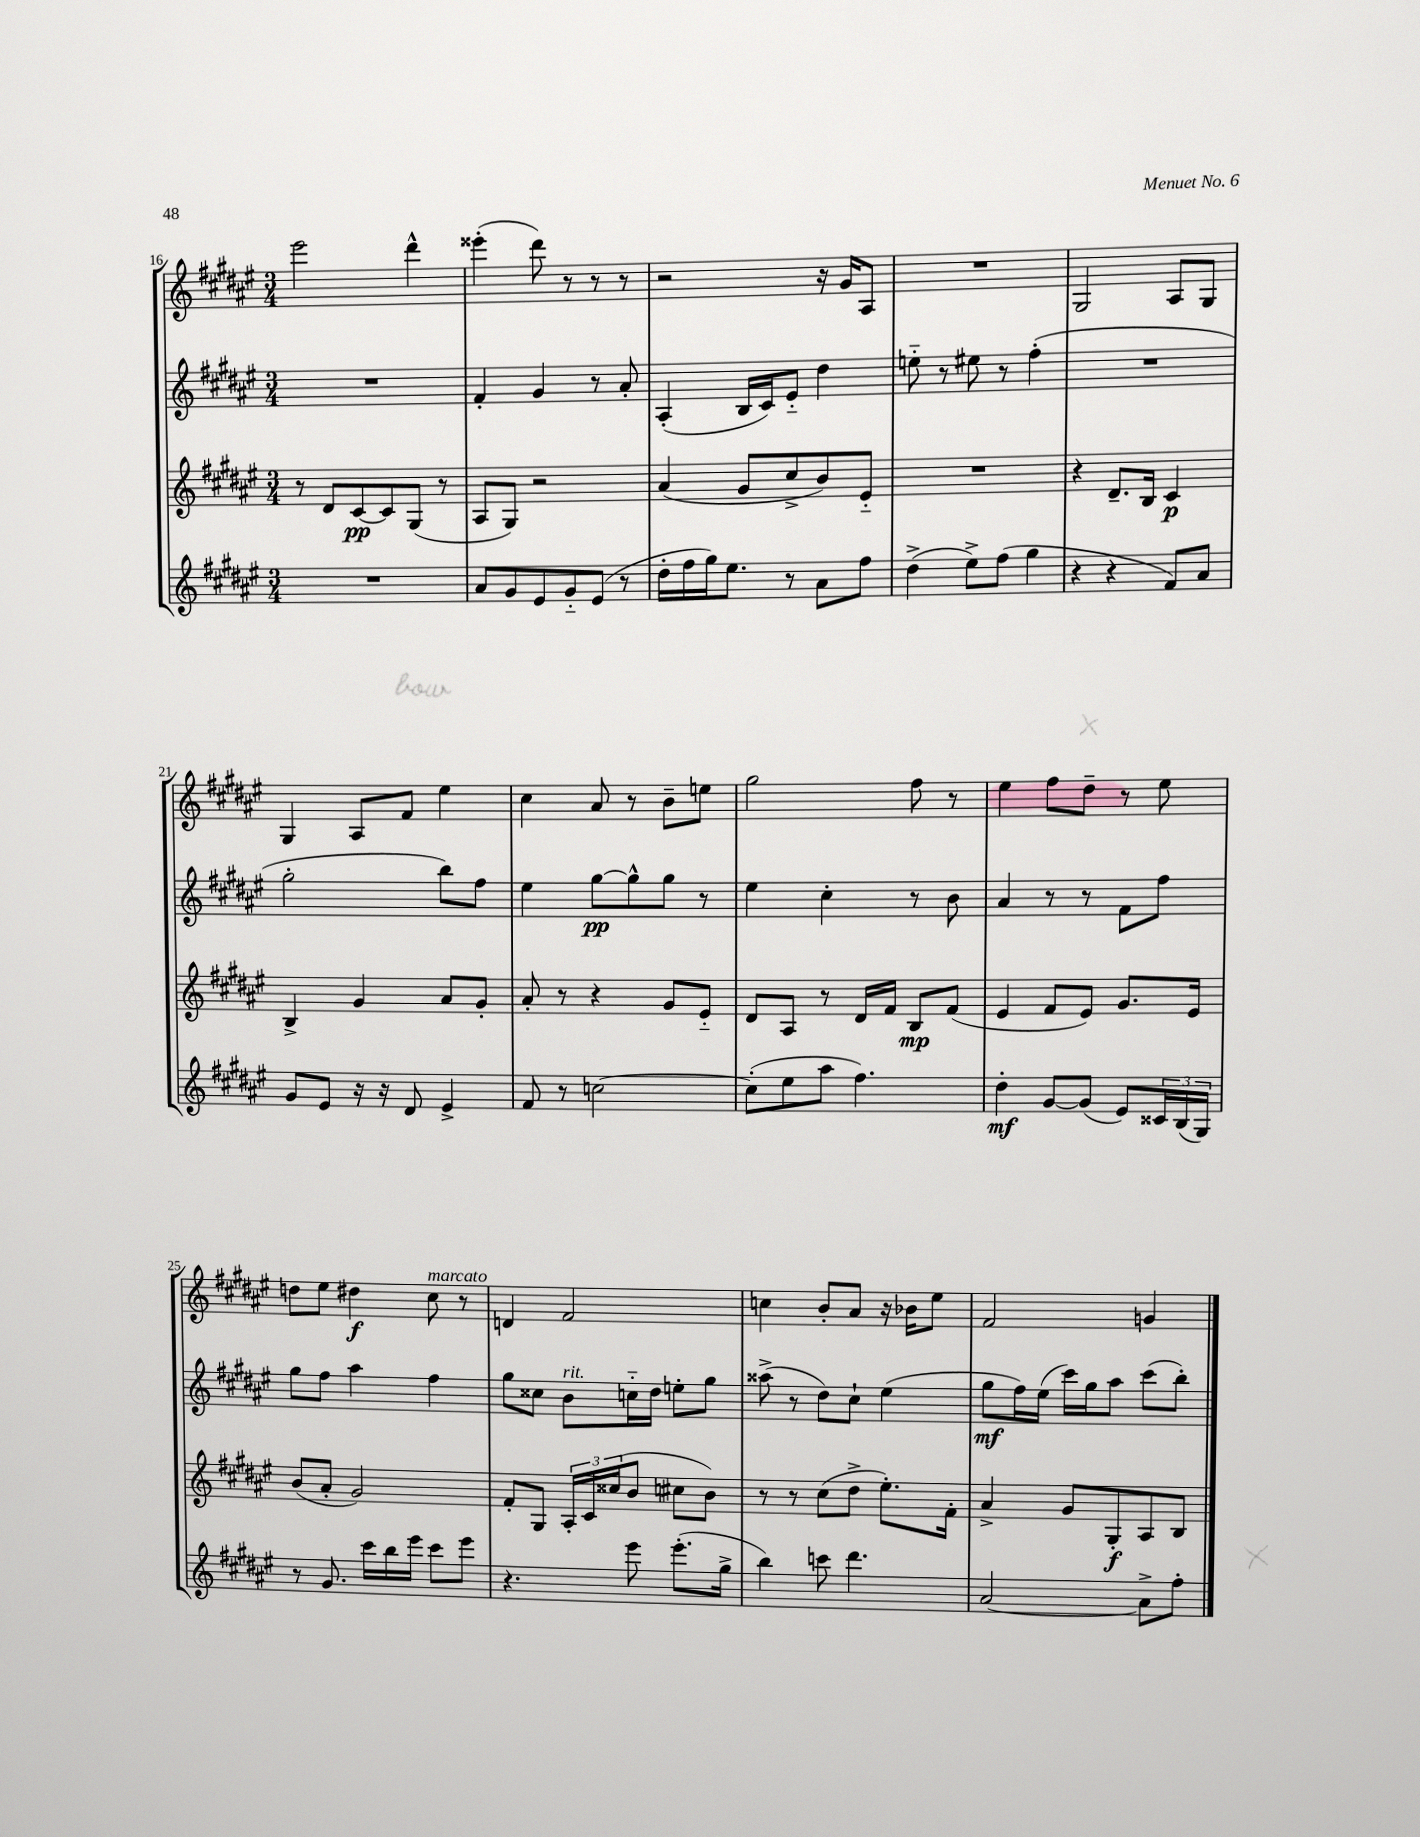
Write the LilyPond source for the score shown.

<<
\new StaffGroup <<
\new Staff = "s0" {
    \clef treble \key fis \major \numericTimeSignature \time 3/4
    eis'''2 dis'''4-^ |
    eisis'''4-.( dis'''8) r8 r8 r8 |
    r2 r16 gis'16 ais8 |
    R2. |
    gis2 ais8 gis8 |
    gis4 ais8 fis'8 eis''4 |
    cis''4 ais'8 r8 b'8-- e''8 |
    gis''2 fis''8 r8 |
    eis''4 fis''8 dis''8-- r8 eis''8 |
    d''8 eis''8 dis''4\f cis''8^\markup { \italic "marcato" } r8 |
    d'4 fis'2 |
    c''4 b'8-. ais'8 r16 bes'16 eis''8 |
    fis'2 g'4 \bar "|." |
}
\new Staff = "s1" {
    \clef treble \key fis \major \numericTimeSignature \time 3/4
    R2. |
    fis'4-. gis'4 r8 ais'8-. |
    ais4-.( b16 cis'16) eis'8-_ dis''4 |
    e''8-_ r8 eis''8 r8 fis''4-.( |
    R2. |
    gis''2-. b''8) fis''8 |
    eis''4 gis''8~\pp gis''8-^ gis''8 r8 |
    eis''4 cis''4-. r8 b'8 |
    ais'4 r8 r8 fis'8 fis''8 |
    gis''8 fis''8 ais''4 fis''4 |
    gis''8 cisis''8 b'8^\markup { \italic "rit." } c''16-_ dis''16 e''8-. gis''8 |
    aisis''8->( r8 dis''8) cis''8-! eis''4( |
    gis''8\mf fis''16) eis''16( cis'''16) gis''16 ais''8 cis'''8( b''8-.) \bar "|." |
}
\new Staff = "s2" {
    \clef treble \key fis \major \numericTimeSignature \time 3/4
    r8 dis'8 cis'8~\pp cis'8 gis8( r8 |
    ais8 gis8) r2 |
    ais'4( gis'8 cis''8-> b'8) eis'8-_ |
    R2. |
    r4 dis'8.-- b16 cis'4\p |
    b4-> gis'4 ais'8 gis'8-. |
    ais'8-. r8 r4 gis'8 eis'8-_ |
    dis'8 ais8 r8 dis'16 fis'16 b8\mp fis'8( |
    eis'4 fis'8 eis'8) gis'8. eis'16 |
    b'8( ais'8-. gis'2) |
    fis'8-. gis8 \tuplet 3/2 { ais16-. cis'16 cisis''16( } b'8 cis''8 b'8) |
    r8 r8 cis''8( dis''8-> eis''8.-.) fis'16-. |
    ais'4-> gis'8 gis8-.\f ais8 b8 \bar "|." |
}
\new Staff = "s3" {
    \clef treble \key fis \major \numericTimeSignature \time 3/4
    R2. |
    ais'8 gis'8 eis'8 gis'8-_ eis'8( r8 |
    dis''16-. fis''16 gis''16) eis''8. r8 ais'8 fis''8 |
    dis''4->( eis''8->) fis''8( gis''4 |
    r4 r4 fis'8) ais'8 |
    gis'8 eis'8 r16 r16 dis'8 eis'4-> |
    fis'8 r8 c''2~ |
    c''8-.( eis''8 ais''8 fis''4.) |
    dis''4-.\mf gis'8~ gis'8( eis'8) \tuplet 3/2 { cisis'16 b16( gis16) } |
    r8 gis'8. cis'''16 b''16 eis'''16 cis'''8 eis'''8 |
    r4. eis'''8 eis'''8.-.( gis''16-> |
    b''4) c'''8 dis'''4. |
    ais'2~ ais'8-> fis''8-. \bar "|." |
}
>>
>>
\layout { \context { \Score currentBarNumber = #16 } }
